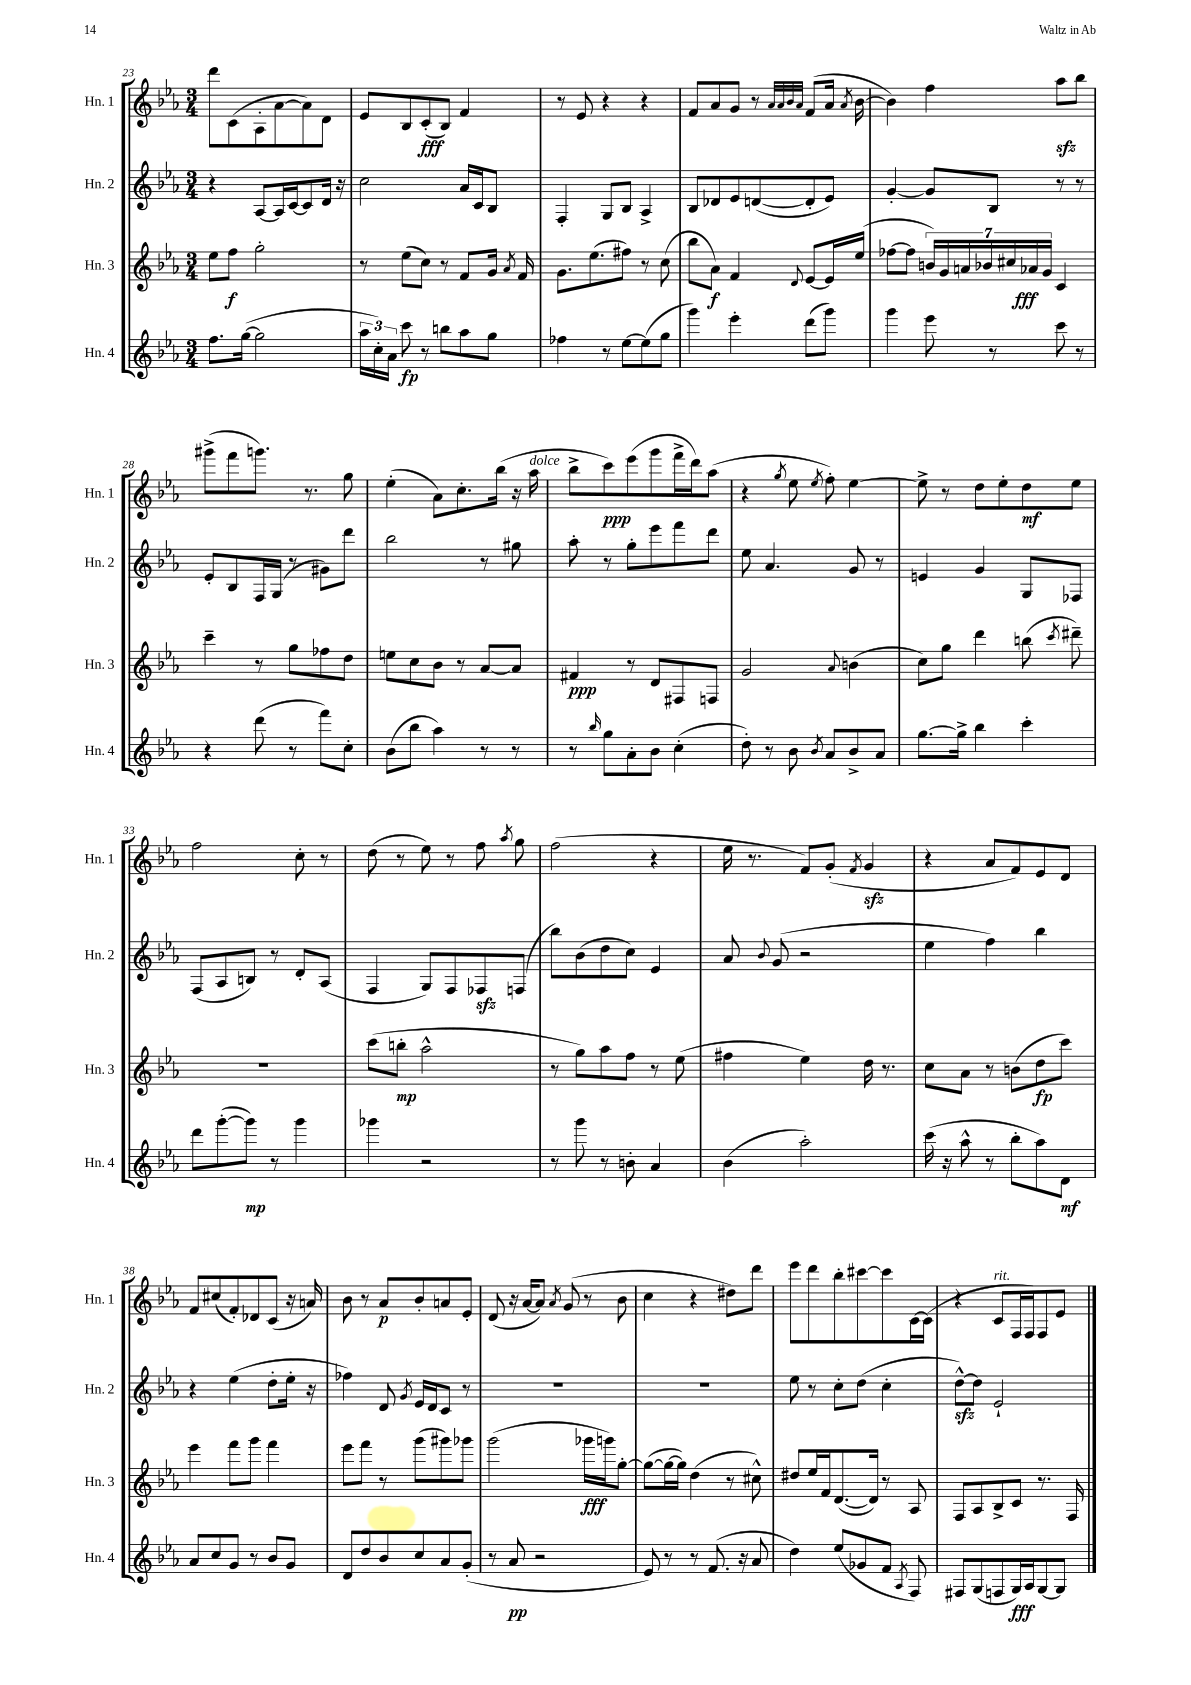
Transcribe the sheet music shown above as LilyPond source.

<<
\new StaffGroup <<
\new Staff = "s0" \with { instrumentName = "Hn. 1" shortInstrumentName = "Hn. 1" } {
    \clef treble \key ees \major \numericTimeSignature \time 3/4
    \autoBeamOff d'''8[ c'8( aes8-. aes'8~ aes'8) d'8] |
    ees'8[ bes8 c'8-.\fff( bes8]) f'4 |
    r8 ees'8 r4 r4 |
    f'8[ aes'8 g'8] r8 \grace { aes'32[ aes'32 bes'32 aes'32] } f'8[( aes'16] \acciaccatura { aes'8 } bes'16~ |
    bes'4) f''4 aes''8[\sfz bes''8] |
    gis'''8[->( f'''8 g'''8.]) r8. g''8 |
    ees''4-.( aes'8[) c''8.-. bes''16]( r16 aes''16^\markup { \italic "dolce" } |
    bes''8[-> c'''8\ppp) ees'''8( g'''8 f'''16-> d'''16) aes''8]( |
    r4 \acciaccatura { g''8 } ees''8 \acciaccatura { ees''8 } f''8-.) ees''4~ |
    ees''8-> r8 d''8[ ees''8-. d''8\mf ees''8] |
    f''2 c''8-. r8 |
    d''8( r8 ees''8) r8 f''8 \acciaccatura { aes''8 } g''8 |
    f''2( r4 |
    ees''16 r8. f'8[) g'8]-.( \acciaccatura { f'8 } g'4\sfz |
    r4 aes'8[ f'8) ees'8 d'8] |
    f'8[ cis''8( f'8-.) des'8 c'8]( r16 a'16) |
    bes'8 r8 aes'8[\p bes'8-. a'8 ees'8]-. |
    d'8( r16 aes'16[~ aes'8]) \acciaccatura { aes'8 } g'8( r8 bes'8 |
    c''4 r4 dis''8[) d'''8] |
    ees'''8[ d'''8 bes''8-. cis'''8~ cis'''8 c'16~ c'16]( |
    r4 c'8[^\markup { \italic "rit." } f16 f16) f8 ees'8] \bar "|." |
}
\new Staff = "s1" \with { instrumentName = "Hn. 2" shortInstrumentName = "Hn. 2" } {
    \clef treble \key ees \major \numericTimeSignature \time 3/4
    \autoBeamOff r4 aes8[~ aes16 c'16~ c'8 d'16] r16 |
    c''2 aes'16[ c'16 bes8] |
    f4-. g8[ bes8] aes4-> |
    bes8[ des'8 ees'8 d'8~( d'8-. ees'8]) |
    g'4~-. g'8[ bes8] r8 r8 |
    ees'8[-. bes8 f16 g16]( r8 gis'8[) d'''8] |
    bes''2 r8 gis''8 |
    aes''8-. r8 g''8[-. ees'''8 f'''8 d'''8] |
    ees''8 aes'4. g'8 r8 |
    e'4 g'4 g8[ fes8] |
    f8[( aes8 b8]) r8 d'8[-. aes8]( |
    f4 g8[) f8 fes8\sfz f8]( |
    bes''8[) bes'8( d''8 c''8]) ees'4 |
    aes'8 \appoggiatura { bes'8 } g'8( r2 |
    ees''4 f''4) bes''4 |
    r4 ees''4( d''8[-. ees''16]-. r16 |
    fes''4) d'8 \acciaccatura { g'8 } ees'16[ d'16 c'8] r8 |
    R2. |
    R2. |
    ees''8 r8 c''8[-. d''8]( c''4-. |
    d''8[~-^\sfz) d''8] ees'2-! \bar "|." |
}
\new Staff = "s2" \with { instrumentName = "Hn. 3" shortInstrumentName = "Hn. 3" } {
    \clef treble \key ees \major \numericTimeSignature \time 3/4
    \autoBeamOff ees''8[ f''8]\f g''2-. |
    r8 ees''8[( c''8]) r8 f'8[ g'16] \acciaccatura { aes'8 } f'16 |
    g'8.[ ees''8.( fis''8]) r8 c''8( |
    bes''8[ aes'8]\f) f'4 \appoggiatura { d'8 } ees'8[~ ees'16 ees''16]( |
    fes''8[~ fes''8] \tuplet 7/4 { b'16[) g'16 a'16 bes'16 cis''16 aes'16\fff g'16] } c'4 |
    c'''4-- r8 g''8[ fes''8 d''8] |
    e''8[ c''8 bes'8] r8 aes'8[~ aes'8] |
    fis'4\ppp r8 d'8[ fis8 f8] |
    g'2 \appoggiatura { aes'8 } b'4( |
    c''8[) g''8] d'''4 b''8( \acciaccatura { c'''8 } dis'''8--) |
    R2. |
    c'''8[( b''8]-.\mp aes''2-^ |
    r8 g''8[) aes''8 f''8] r8 ees''8( |
    fis''4 ees''4) d''16 r8. |
    c''8[ aes'8] r8 b'8[( d''8\fp c'''8]) |
    ees'''4 f'''8[ g'''8] f'''4 |
    ees'''8[ f'''8] r8 g'''8[( gis'''8) ges'''8] |
    g'''2( ges'''16[\fff g'''16) g''8]~-. |
    g''8[~( g''16~ g''16]) d''4( r8 cis''8-^) |
    dis''8[ ees''16 f'16 d'8.~( d'16]) r8 aes8 |
    f8[ aes8 bes8-> c'8] r8. f16 \bar "|." |
}
\new Staff = "s3" \with { instrumentName = "Hn. 4" shortInstrumentName = "Hn. 4" } {
    \clef treble \key ees \major \numericTimeSignature \time 3/4
    \autoBeamOff f''8.[ g''16]~( g''2 |
    \tuplet 3/2 { aes''16[ c''16-.) aes'16] } c'''8\fp r8 b''8[ aes''8 g''8] |
    fes''4 r8 ees''8[~ ees''8( g''8] |
    g'''4) ees'''4-. d'''8[( g'''8]) |
    g'''4 ees'''8 r8 c'''8 r8 |
    r4 d'''8( r8 f'''8[) c''8]-. |
    bes'8[( bes''8] aes''4) r8 r8 |
    r8 \grace { bes''16 } g''8[ aes'8-. bes'8] c''4-.( |
    d''8-.) r8 bes'8 \acciaccatura { bes'8 } aes'8[ bes'8-> aes'8] |
    g''8.[~ g''16]-> bes''4 c'''4-. |
    d'''8[ g'''8~-.( g'''8]\mp) r8 g'''4 |
    ges'''4 r2 |
    r8 g'''8 r8 b'8-. aes'4 |
    bes'4( aes''2-.) |
    c'''16( r16 aes''8-^ r8 bes''8[-. aes''8) d'8]\mf |
    aes'8[ c''8 g'8] r8 bes'8[ g'8] |
    d'8[ d''8 bes'8 c''8 aes'8 g'8]-.( |
    r8 aes'8\pp r2 |
    ees'8) r8 r8 f'8.( r16 aes'8 |
    d''4) ees''8[( ges'8 f'8] \acciaccatura { aes8 } f8) |
    fis8[ g8( f8 g16\fff) aes16 g8~ g8] \bar "|." |
}
>>
>>
\layout { \context { \Score currentBarNumber = #23 } }
